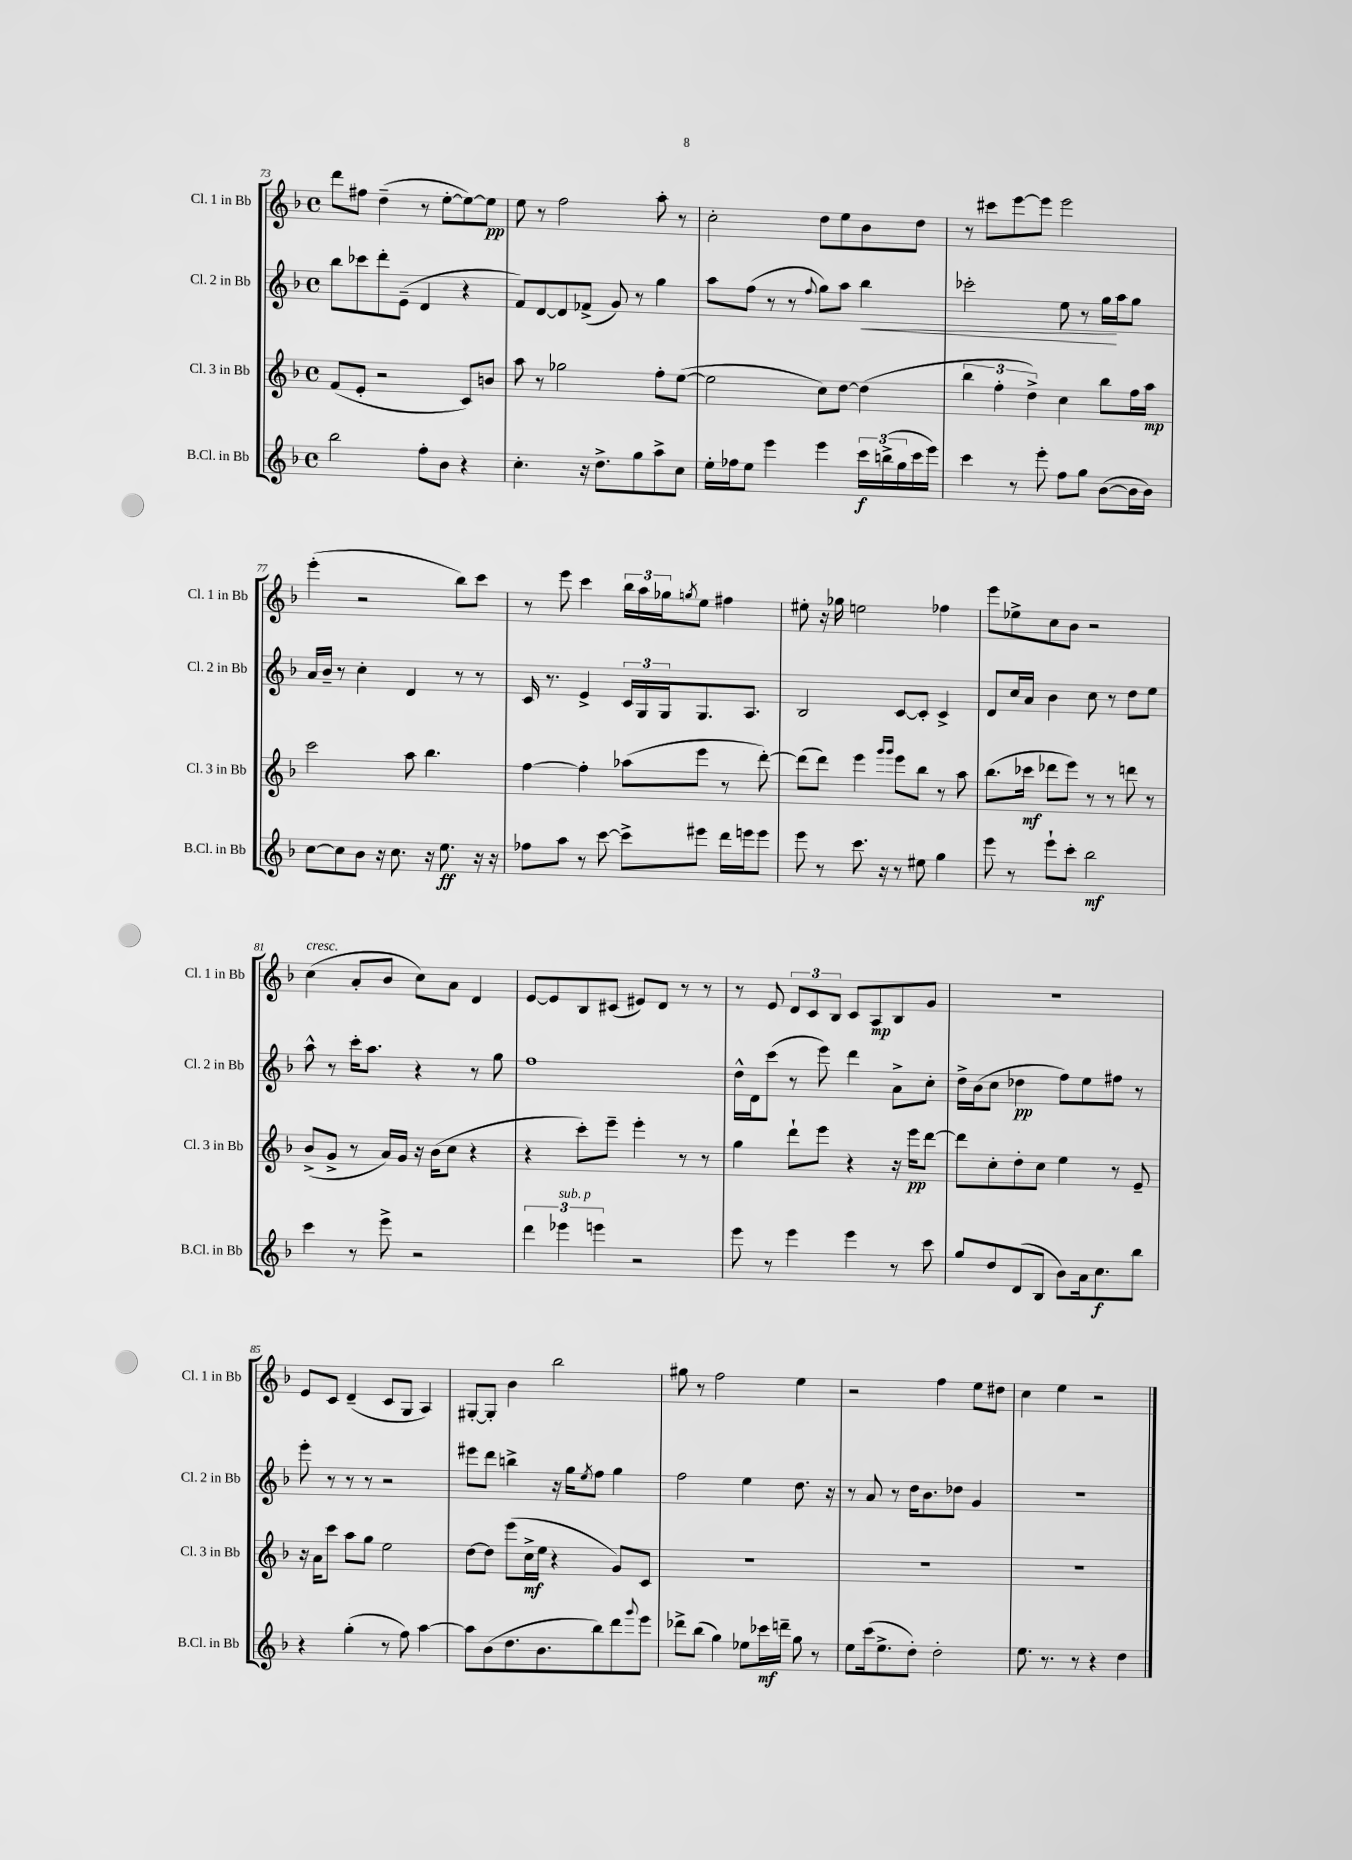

**kern	**dynam	**kern	**dynam	**kern	**dynam	**kern	**dynam
*part4	*part4	*part3	*part3	*part2	*part2	*part1	*part1
*staff4	*staff4	*staff3	*staff3	*staff2	*staff2	*staff1	*staff1
*I"B.Cl. in Bb	*	*I"Cl. 3 in Bb	*	*I"Cl. 2 in Bb	*	*I"Cl. 1 in Bb	*
*I'B.Cl. in Bb	*	*I'Cl. 3 in Bb	*	*I'Cl. 2 in Bb	*	*I'Cl. 1 in Bb	*
*clefG2	*	*clefG2	*	*clefG2	*	*clefG2	*
*k[b-]	*	*k[b-]	*	*k[b-]	*	*k[b-]	*
*M4/4	*	*M4/4	*	*M4/4	*	*M4/4	*
*met(c)	*	*met(c)	*	*met(c)	*	*met(c)	*
=73	=73	=73	=73	=73	=73	=73	=73
2bb-\	.	(8f/L	.	8bb-\L	.	8ddd\L	.
.	.	8e'/J	.	8ccc-X\	.	8ff#X\J	.
.	.	2r	.	8ddd'\	.	(4dd~\	.
.	.	.	.	(8e~\J	.	.	.
8ff'\L	.	.	.	4d/	.	8r	.
8b-\J	.	.	.	.	.	[8ee'\L	.
4r	.	8c/L)	.	4r	.	8ee\_)	.
.	.	8bn/J	.	.	.	8ee\J]	pp
=74	=74	=74	=74	=74	=74	=74	=74
4.cc'\	.	8aa\	.	8f/L)	.	8ee\	.
.	.	8r	.	[8d/	.	8r	.
.	.	2gg-X\	.	8d/]	.	2ff\	.
16r	.	.	.	(8f-X^/J	.	.	.
8.dd^\L	.	.	.	.	.	.	.
.	.	.	.	8g/)	.	.	.
8gg\	.	.	.	8r	.	.	.
8aa^\	.	8ff'\L	.	4gg\	.	8aa'\	.
8cc\J	.	([8ee\J	.	.	.	8r	.
=75	=75	=75	=75	=75	=75	=75	=75
16ee'\LL	.	2ee\]	.	8aa\L	.	2cc'\	.
16ff-X\J	.	.	.	.	.	.	.
8ee\J	.	.	.	(8ff\J	.	.	.
4eee\	.	.	.	8r	.	.	.
.	.	.	.	8r	.	.	.
.	.	.	.	8qqff/	.	.	.
4eee\	.	8cc\L)	.	8gg\L)	.	8dd\L	.
.	.	[8dd\J	.	8aa\J	.	8ee\	.
!	!	!	!	!	!LO:HP:b	!	!
24ccc\LL	f	(4dd\]	.	4bb-\	<	8b-\	.
(24bbn^\	.	.	.	.	.	.	.
24gg\	.	.	.	.	.	.	.
16ccc\	.	.	.	.	.	8dd\J	.
16eee\JJ)	.	.	.	.	.	.	.
=76	=76	=76	=76	=76	=76	=76	=76
4ccc\	.	6bb-\	.	2ccc-X'\	.	8r	.
.	.	.	.	.	.	8ccc#X\L	.
.	.	6ff'\	.	.	.	.	.
8r	.	.	.	.	.	[8eee\	.
.	.	6dd^\)	.	.	.	.	.
8eee'\	.	.	.	.	.	8eee\J]	.
8ff\L	.	4cc\	.	8ee\	.	2eee\	.
8gg\J	.	.	.	8r	.	.	.
([8b-\L	.	8bb-\L	.	16gg\LL	.	.	.
.	.	.	.	16aa\J	[	.	.
16b-\L]	.	16ff\L	.	8gg\J	.	.	.
16b-\JJ)	.	16aa\JJ	mp	.	.	.	.
!!LO:LB:g=z
=77	=77	=77	=77	=77	=77	=77	=77
[8cc\L	.	2ccc\	.	16a/LL	.	(4eee'\	.
.	.	.	.	16b-~/JJ	.	.	.
8cc\]	.	.	.	8r	.	.	.
8b-\J	.	.	.	4cc'\	.	2r	.
16r	.	.	.	.	.	.	.
8.cc\	.	.	.	.	.	.	.
.	.	8aa\	.	4d/	.	.	.
16r	.	4.bb-\	.	.	.	.	.
8.ee\	ff	.	.	.	.	.	.
.	.	.	.	8r	.	8bb-\L)	.
16r	.	.	.	8r	.	8ccc\J	.
16r	.	.	.	.	.	.	.
=78	=78	=78	=78	=78	=78	=78	=78
8ff-X\L	.	[4ff\	.	16c/	.	8r	.
.	.	.	.	8.r	.	.	.
8aa\J	.	.	.	.	.	8eee\	.
8r	.	4ff'\]	.	4e^/	.	4ccc\	.
[8ccc\	.	.	.	.	.	.	.
8ccc^\L]	.	(8aa-X\L	.	24c/LL	.	24bb-\LL	.
.	.	.	.	24G/	.	24aa\	.
.	.	.	.	24G/J	.	24gg-X\J	.
.	.	.	.	.	.	8qggn/	.
8eee#X\J	.	8eee\J	.	8.G/	.	8ee\J	.
16ddd\LL	.	8r	.	.	.	4ff#X\	.
16eeen\J	.	.	.	8.A/J	.	.	.
8eee\J	.	[8ddd'\)	.	.	.	.	.
=79	=79	=79	=79	=79	=79	=79	=79
8eee\	.	(8ddd\L]	.	2B-/	.	8ee#X'\	.
8r	.	8ddd\J)	.	.	.	16r	.
.	.	.	.	.	.	16gg-X\	.
8.ccc\	.	4eee\	.	.	.	2een\	.
16r	.	.	.	.	.	.	.
.	.	16qqggg/LL	.	.	.	.	.
.	.	16qqggg/JJ	.	.	.	.	.
8r	.	8eee\L	.	[8c/L	.	.	.
8ee#X\	.	8bb-\J	.	8c'/J]	.	.	.
4gg\	.	8r	.	4c^/	.	4ff-X\	.
.	.	8aa\	.	.	.	.	.
=80	=80	=80	=80	=80	=80	=80	=80
8eee\	.	(8.bb-\L	.	8d/L	.	8eee\L	.
8r	.	.	.	16cc/L	.	8ee-X^\	.
.	.	16ccc-X\Jk	mf	16a/JJ	.	.	.
8eee`\L	.	8ddd-X\L	.	4b-\	.	8cc\	.
8ccc'\J	.	8eee\J)	.	.	.	8b-\J	.
2bb-\	mf	8r	.	8cc\	.	2r	.
.	.	8r	.	8r	.	.	.
.	.	8dddn\	.	8dd\L	.	.	.
.	.	8r	.	8ee\J	.	.	.
!!LO:LB:g=z
=81	=81	=81	=81	=81	=81	=81	=81
!	!	!	!	!	!	!LO:TX:a:i:t=cresc.	!
4ccc\	.	(8b-^/L	.	8aa^^\	.	(4cc\	.
.	.	8g^/J	.	8r	.	.	.
8r	.	8r	.	16ccc'\KL	.	8a'/L	.
.	.	.	.	8.aa\J	.	.	.
8eee^\	.	16a/LL)	.	.	.	8b-/J	.
.	.	16g/JJ	.	.	.	.	.
2r	.	16r	.	4r	.	8cc\L)	.
.	.	(16b-\KL	.	.	.	.	.
.	.	8cc\J	.	.	.	8a\J	.
.	.	4r	.	8r	.	4d/	.
.	.	.	.	8gg\	.	.	.
=82	=82	=82	=82	=82	=82	=82	=82
6ddd\	.	4r	.	1ff	.	[8e/L	.
.	.	.	.	.	.	8e/]	.
!LO:TX:a:i:t=sub. p	!	!	!	!	!	!	!
6eee-X\	.	.	.	.	.	.	.
.	.	8ccc'\L)	.	.	.	8B-/	.
6eeen\	.	.	.	.	.	.	.
.	.	8eee~\J	.	.	.	(8c#X/J	.
2r	.	4eee'\	.	.	.	8e#X/L)	.
.	.	.	.	.	.	8d/J	.
.	.	8r	.	.	.	8r	.
.	.	8r	.	.	.	8r	.
=83	=83	=83	=83	=83	=83	=83	=83
8eee\	.	4gg\	.	16dd^^\LL	.	8r	.
.	.	.	.	16d\J	.	.	.
8r	.	.	.	(8ccc\J	.	8e/	.
4eee\	.	8ddd`\L	.	8r	.	12d/L	.
.	.	.	.	.	.	12c/	.
.	.	8eee\J	.	8eee\)	.	.	.
.	.	.	.	.	.	12B-/J	.
4eee\	.	4r	.	4ddd\	.	8c/L	.
.	.	.	.	.	.	8A/	mp
8r	.	16r	.	8a^\L	.	8B-/	.
.	.	16eee\KL	pp	.	.	.	.
8ccc\	.	[8ddd\J	.	8cc'\J	.	8g/J	.
=84	=84	=84	=84	=84	=84	=84	=84
8gg/L	.	8ddd\L]	.	16dd^\LL	.	1r	.
.	.	.	.	(16b-\J	.	.	.
8dd/	.	8cc'\	.	8cc\J	.	.	.
(8d/	.	8dd'\	.	4dd-X\	pp	.	.
8B-/J	.	8cc\J	.	.	.	.	.
8b-\L)	.	4ee\	.	8ff\L)	.	.	.
16a\k	.	.	.	8ee\	.	.	.
8.cc\	f	.	.	.	.	.	.
.	.	8r	.	8ff#X\J	.	.	.
8bb-\J	.	8e~/	.	8r	.	.	.
!!LO:LB:g=z
=85	=85	=85	=85	=85	=85	=85	=85
4r	.	16r	.	8eee'\	.	8e/L	.
.	.	16a\KL	.	.	.	.	.
.	.	8ccc\J	.	8r	.	8c/J	.
(4gg'\	.	8aa\L	.	8r	.	(4d~/	.
.	.	8gg\J	.	8r	.	.	.
8r	.	2ee\	.	2r	.	8c/L	.
8ff\)	.	.	.	.	.	8G/J	.
[4aa\	.	.	.	.	.	4A/)	.
=86	=86	=86	=86	=86	=86	=86	=86
8aa\L]	.	[8dd\L	.	8eee#X\L	.	[8G#X'/L	.
(8b-\	.	8dd\J]	.	8ddd\J	.	8G#'/J]	.
8.dd\	.	(8eee\L	.	4bbn^\	.	4b-\	.
.	.	16cc^\L	mf	.	.	.	.
8.b-\	.	16ee\JJ	.	.	.	.	.
.	.	4r	.	16r	.	2bb-\	.
.	.	.	.	16gg\KL	.	.	.
.	.	.	.	8qee/	.	.	.
8bb-\)	.	.	.	8ff\J	.	.	.
8ddd\	.	8g/L)	.	4gg\	.	.	.
8qqggg/	.	.	.	.	.	.	.
8eee\J	.	8c/J	.	.	.	.	.
=87	=87	=87	=87	=87	=87	=87	=87
8ddd-X^\L	.	1r	.	2ff\	.	8gg#X\	.
(8bb-\J	.	.	.	.	.	8r	.
4gg\)	.	.	.	.	.	2ff\	.
8ee-X\L	.	.	.	4ee\	.	.	.
16ccc-X\L	mf	.	.	.	.	.	.
16dddn~\JJ	.	.	.	.	.	.	.
8gg\	.	.	.	8.dd\	.	4ee\	.
8r	.	.	.	.	.	.	.
.	.	.	.	16r	.	.	.
=88	=88	=88	=88	=88	=88	=88	=88
8ee\L	.	1r	.	8r	.	2r	.
(16ccc\k	.	.	.	8a/	.	.	.
8.ee^\	.	.	.	.	.	.	.
.	.	.	.	8r	.	.	.
8dd'\J)	.	.	.	16dd\KL	.	.	.
.	.	.	.	8.b-\	.	.	.
2dd'\	.	.	.	.	.	4ff\	.
.	.	.	.	8dd-X\J	.	.	.
.	.	.	.	4g/	.	8ee\L	.
.	.	.	.	.	.	8dd#X\J	.
=89	=89	=89	=89	=89	=89	=89	=89
8.ee\	.	1r	.	1r	.	4cc\	.
8.r	.	.	.	.	.	.	.
.	.	.	.	.	.	4ee\	.
8r	.	.	.	.	.	.	.
4r	.	.	.	.	.	2r	.
4dd\	.	.	.	.	.	.	.
==	==	==	==	==	==	==	==
*-	*-	*-	*-	*-	*-	*-	*-
